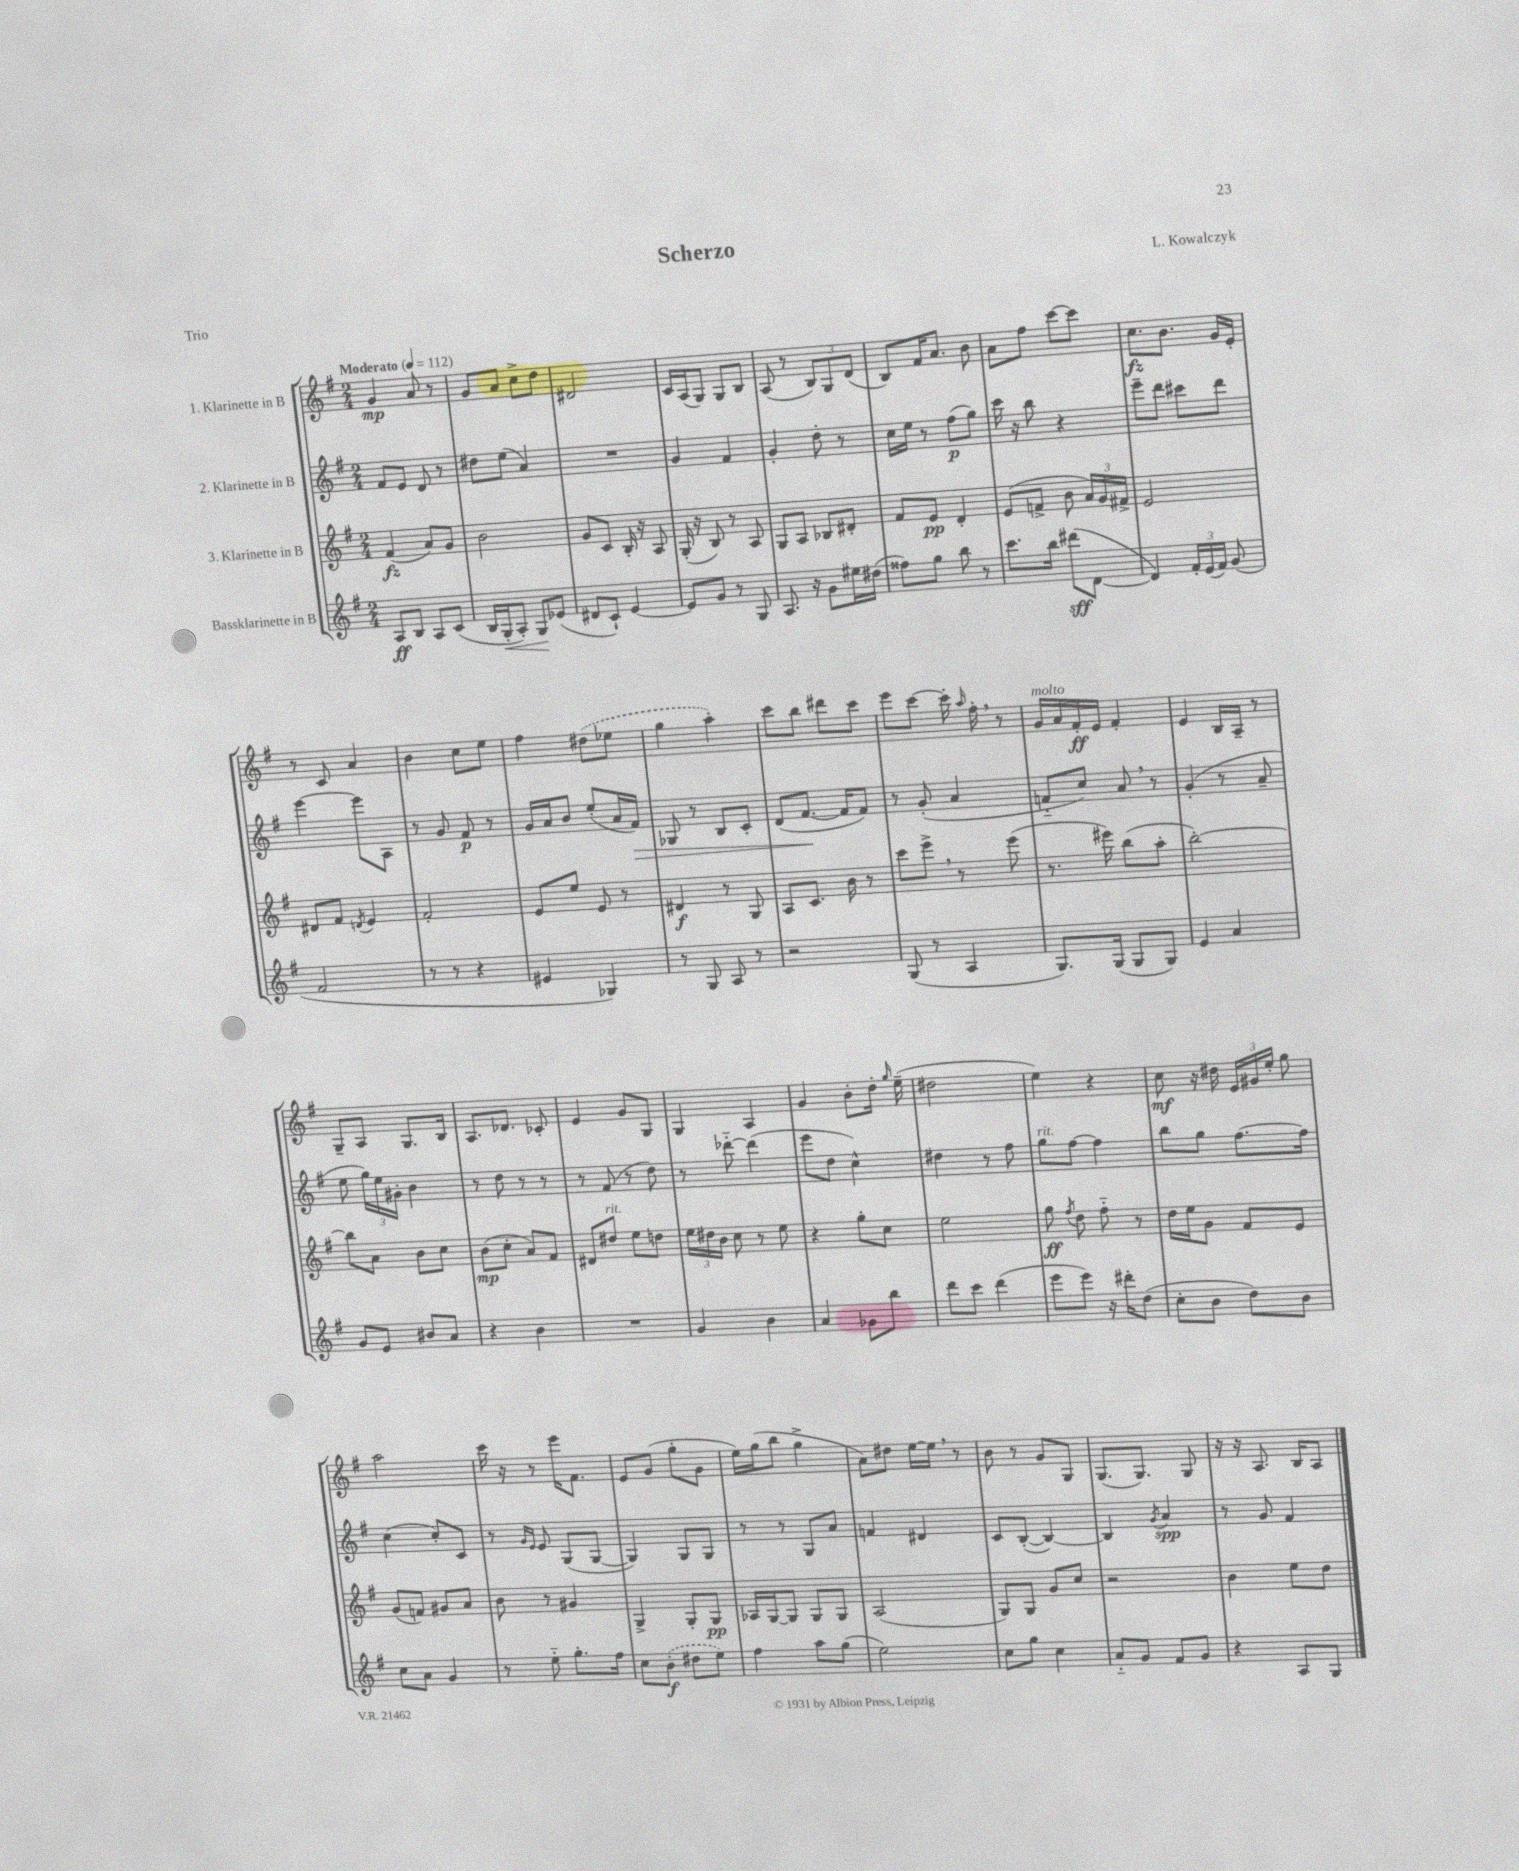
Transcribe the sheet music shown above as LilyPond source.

\header { title = "Scherzo" composer = "L. Kowalczyk" piece = "Trio" }
<<
\new StaffGroup <<
\new Staff = "s0" \with { instrumentName = "1. Klarinette in B" } {
    \clef treble \key g \major \numericTimeSignature \time 2/4 \tempo "Moderato" 4 = 112
    \autoBeamOff g'4\mp a'8 r8 |
    g'8[ a'8] c''8[-> d''8] |
    dis'2 |
    c'16[ a16( g8]) g8[ b8] |
    a8( r8 \tuplet 3/2 { b8[) g8 d'8]( } |
    b8[) fis'16 a'8.] b'8 |
    a'8[ fis''8] c'''8[~ c'''8] |
    c''8.[\fz b'8.] g'16[ e'16]-. |
    r8 c'8 a'4 |
    b'4 c''8[ e''8] |
    fis''4 \once \slurDashed dis''8[( ees''8] |
    g''4 a''4-.) |
    c'''8[ b''8] dis'''8[ c'''8] |
    e'''8[ c'''8]~ c'''16-. \grace { a''16 } fis''16-. \breathe r8 |
    g'16[^\markup { \italic "molto" } a'16 fis'16-.\ff e'16] fis'4-. |
    e'4 b16[ a16]-- r8 |
    g8[-- a8] g8.[ b16] |
    a8.[ des'8.] ces'8-. |
    e'4 g'8[ g8] |
    g4 a4 |
    g'4 b'8[-. d''16]-. \grace { g''16 } e''16--( |
    dis''2 |
    e''4) r4 |
    c''8\mf r16 dis''16 \tuplet 3/2 { e'16[ gis'16 e''16]-. } g''8 |
    a''2 |
    c'''16 r16 r8 e'''16[ fis'8.] |
    e'8[ g'8]( g''8[-. g'8] |
    e''16[) g''16( b''8] g''4-> |
    a'8[) dis''8] e''16[~ e''16] \breathe r8 |
    b'8 r8 g'8[ g8] |
    g8.[( g8.]) g8 |
    r16 r16 a8. b16[ a8] \bar "|." |
}
\new Staff = "s1" \with { instrumentName = "2. Klarinette in B" } {
    \clef treble \key g \major \numericTimeSignature \time 2/4
    \autoBeamOff fis'8[ e'8] d'8 r8 |
    dis''8[ e''8]( a'4) |
    R2 |
    g'4 fis'4 |
    g'4-. d''8-. r8 |
    c''16[ e''16] r8 fis''8[\p( g''8]) |
    c'''16 r16 b''8 r4 |
    e'''8[-- d'''8] cis'''8[ d'''8] |
    e'''4~ e'''8[ a8] |
    r8 g'8 fis'8\p r8 |
    g'16[ a'16 b'8] e''8[-.( a'16 fis'16]\>) |
    ges8 r8 b8[ c'8]-. |
    d'8[( fis'8.]~\! fis'16[ fis'8]) |
    r8 g'8-.( a'4 |
    f'8[-_ c''8]) a'8 \breathe r8 |
    g'4-.( r8 a'8-- |
    e''8 \tuplet 3/2 { g''16[) e''16 gis'16]-. } b'4 |
    r8 d''8 r8 r8 |
    r8 fis'8( r8 d''8) |
    r8 des'''8~-_ des'''4( |
    e'''8[ d''8] c''4-^) |
    dis''4 r8 fis''8 |
    g''8[^\markup { \italic "rit." } fis''8]~ fis''4 |
    b''8[ g''8] fis''8.[~ fis''16] |
    c''4( c''8[-.) c'8] |
    r8 \grace { g'16[ e'16] } e'8 g8[( g8]~ |
    g4) g8[ g8] |
    r8 r8 g8[ a'8] |
    f'4 dis'4 |
    c'8[ b8]~-.( b4~) |
    b4 \acciaccatura { g'8 } a'4\spp |
    r8 g'8 fis'4 \bar "|." |
}
\new Staff = "s2" \with { instrumentName = "3. Klarinette in B" } {
    \clef treble \key g \major \numericTimeSignature \time 2/4
    \autoBeamOff fis'4\fz( a'8[) g'8] |
    b'2 |
    g'8[ c'8] b16-. r16 a8 |
    g16-.( r16 b8) r8 a8 |
    g8[ a8] bes8[ dis'8]-. |
    fis'8[ e'8]\pp d'4-. |
    e'8[( f'8]-> b'8 \tuplet 3/2 { a'16[) g'16 fis'16]-> } |
    e'2 |
    dis'8[ fis'8] \acciaccatura { d'8 } e'4 |
    fis'2-. |
    e'8[ e''8] e'8 r8 |
    dis'4\f r8 g8 |
    a8[ c'8.] b'16 r8 |
    c'''8[ e'''8]-> \breathe r8 e'''8( |
    r8. eis'''16) b''8[( a''8]-. |
    b''2~-.) |
    b''8[ a'8] b'8[ c''8] |
    b'8[\mp( c''8]-. a'8[) fis'8] |
    dis'8[ dis''8]^\markup { \italic "rit." } e''8[ d''8] |
    \tuplet 3/2 { e''16[ dis''16 b'16] } c''8 r8 e''8 |
    r4 g''8[-. c''8] |
    e''2 |
    g''8\ff \acciaccatura { fis''8 } d''8 fis''8-_ r8 |
    d''16[ e''16 g'8] fis'8[ e'8] |
    g'8[( f'8]) gis'8[ a'8] |
    b'8 r8 gis'4 |
    g4-> g8[-. g8]\pp |
    aes16[ g16~ g8] g8[ g8] |
    a2( |
    g8[) g8] g'8[ c''8] |
    r2 |
    b'4 e''8[ d''8] \bar "|." |
}
\new Staff = "s3" \with { instrumentName = "Bassklarinette in B" } {
    \clef treble \key g \major \numericTimeSignature \time 2/4
    \autoBeamOff a8[\ff b8] a8[ c'8]( |
    b16[ g16-.\< a8]-.) g8[\! ees'8]( |
    dis'8[ c'8]-!) e'4~ |
    e'8[ g'8] r8 g8 |
    a8. r16 g'8[ eis''16 dis''16]( |
    fisis''8[) g''8] b''8 r8 |
    c'''8.[ b''16] dis'''8[\sff( d'8]~ |
    d'4) \tuplet 3/2 { fis'16[-. e'16( fis'16]) } g'8( |
    fis'2 |
    r8 r8 r4 |
    eis'4 ges4) |
    r8 g8 a8 r8 |
    r2 |
    g8( r8 a4 |
    g8.[) g16]( g8[ g8]) |
    e'4 a'4 |
    g'8[ e'8] bis'8[ a'8] |
    r4 b'4 |
    R2 |
    g'4 b'4 |
    a'4 ges'8[ b''8] |
    d'''8[ c'''8] d'''4( |
    e'''8[ e'''8]) r16 dis'''16[-. d''8]( |
    c''8[-. b'8] d''8[) b'8] |
    c''8[ a'8] g'4 |
    r8 e''8-_ g''8.[-. fis''16] |
    c''8[ \once \slurDashed b'8]-.\f( dis''8[ e''8]) |
    fis''4 a''8[ g''8]( |
    e''2) |
    c''8[ g''8] c''4 |
    a'8[-_ g'8] fis'8[ g'8] |
    r4 a8[ g8] \bar "|." |
}
>>
>>
\layout { \context { \Score \remove "Bar_number_engraver" } }
